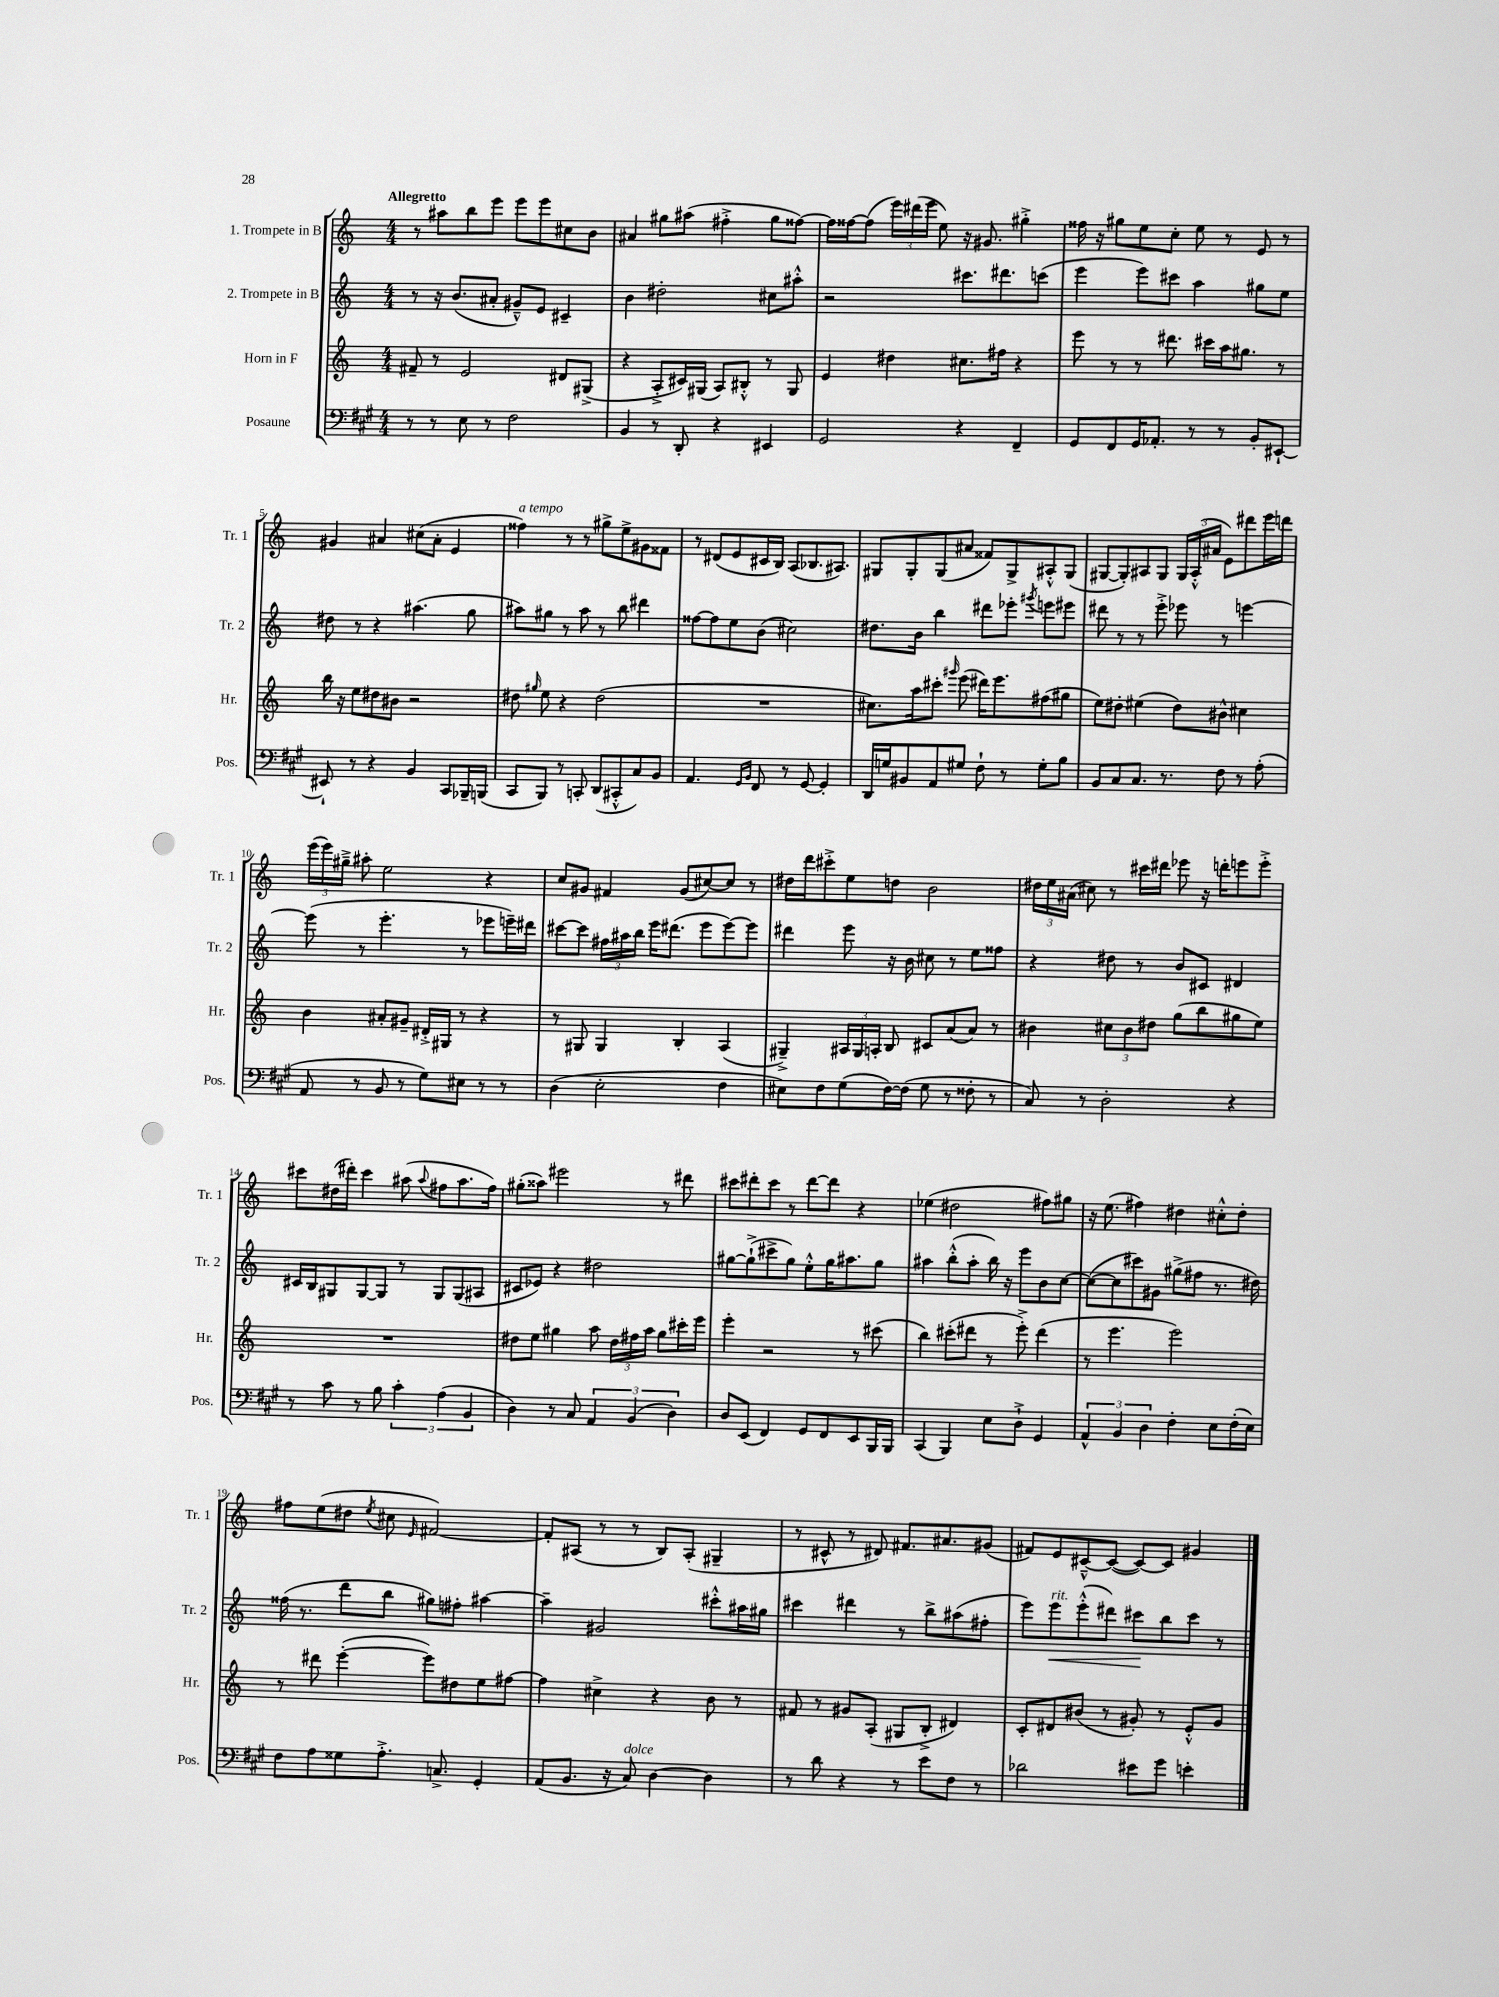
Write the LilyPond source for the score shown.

<<
\new StaffGroup <<
\new Staff = "s0" \with { instrumentName = "1. Trompete in B" shortInstrumentName = "Tr. 1" } {
    \clef treble \key c \major \numericTimeSignature \time 4/4 \tempo "Allegretto"
    \autoBeamOff r8 ais''8[ b''8 e'''8] e'''8[ e'''8 cis''8 b'8] |
    ais'4 gis''8[ ais''8]( fis''4-.-> gis''8[ fisis''8]~) |
    fisis''16[ fisis''16~ fisis''8]( \tuplet 3/2 { e'''16[) dis'''16( e'''16] } e''8) r16 gis'8. gis''4-.-> |
    fisis''16 r16 gis''8[ e''8 c''8]-. e''8 r8 e'8 r8 |
    gis'4 ais'4 cis''8[( ais'8]-. e'4 |
    fisis''4^\markup { \italic "a tempo" }) r8 r8 gis''8[-> e''8-> gis'8 fisis'8] |
    r8 dis'8[( e'8 cis'16 b16]) a8[( bes8. ais8.]) |
    gis8[ gis8-. gis8( ais'8] fisis'8[) gis8-> ais8-.-^ gis8]( |
    gis8[~ gis8-.) ais8 gis8] \tuplet 3/2 { gis16[ ais16-.-^( ais'16] } e'8[) dis'''8 e'''16 d'''16] |
    \tuplet 3/2 { e'''16[( e'''16) gis''16]---> } ais''8-. e''2 r4 |
    c''8[ gis'8] fis'4 gis'8[( cis''8~) cis''8] r8 |
    dis''16[ d'''16 cis'''8-.-> e''8 d''8] b'2 |
    \tuplet 3/2 { dis''16[ e''16 ais'16]( } cis''8) r8 cis'''16[ dis'''16] ees'''8 r16 d'''16[-. e'''8 e'''8]-.-> |
    cis'''8[ dis''16( dis'''16]-.) cis'''4 ais''8( \appoggiatura { ais''8 } fis''8[ ais''8. fis''16]) |
    gis''8[-.( aisis''8]) eis'''2 r8 dis'''8 |
    cis'''8[ dis'''8-. cis'''8] r8 dis'''8[~ dis'''8] r4 |
    ees''4( dis''2 fis''8[) gis''8] |
    r16 e''8.( fis''4) dis''4 cis''8[-.-^ dis''8]-. |
    fis''8[ e''8( dis''8] \acciaccatura { e''8 } cis''8 \grace { e'16 } fis'2~) |
    fis'8[-. ais8]( r8 r8 b8[) ais8]-.( gis4-- |
    r8 cis'8-^ r8 dis'8) fis'8.[ ais'8. gis'8]( |
    fis'8[) e'8 cis'8~---^ cis'8]~( cis'8[~) cis'8] gis'4 \bar "|." |
}
\new Staff = "s1" \with { instrumentName = "2. Trompete in B" shortInstrumentName = "Tr. 2" } {
    \clef treble \key c \major \numericTimeSignature \time 4/4
    \autoBeamOff r8 r16 b'8.[( ais'8]-. gis'8[---^) e'8] cis'4-- |
    b'4 dis''2-. cis''8[ ais''8]-.-^ |
    r2 cis'''8.[ dis'''8. c'''8]( |
    e'''4 e'''8[) cis'''8] a''4 gis''8[ e''8] |
    dis''8 r8 r4 ais''4.( g''8 |
    ais''8[) gis''8] r8 ais''8 r8 b''8 dis'''4 |
    fisis''8[~ fisis''8 e''8 b'8]( cis''2) |
    dis''8.[ b'16] b''4 dis'''8[ ees'''8]-. \acciaccatura { gis'''8 } e'''8[ eis'''8] |
    dis'''8 r8 r8 e'''8-.-> ees'''8 r8 e'''4~ |
    e'''8( r8 e'''4.-. r8 ees'''8[ e'''16--) dis'''16] |
    cis'''8[~ cis'''8] \tuplet 3/2 { fis''16[ ais''16 b''16] } e'''16[ dis'''8.]( e'''8[ e'''8~) e'''8] |
    dis'''4 e'''8 r16 b'16 cis''8 r8 e''8[ fisis''8] |
    r4 dis''8 r8 b'8[ cis'8] dis'4 |
    cis'16[ b16 gis8 gis8~ gis8] r8 gis8[ gis8( ais8] |
    cis'8[ ees'8]) r4 dis''2 |
    gis''8[~ gis''8-!->( cis'''8-> gis''8]) e''8[-.-^ gis''16 ais''8. gis''8] |
    ais''4 b''8[-.-^( ais''8]-. b''16) r16 e'''8[ b'8 c''8]~ |
    c''8[~( c''8 cis'''8) gis'8] gis''8[->( fis''8] r8. dis''16) |
    fisis''16( r8. d'''8[ b''8] gis''8[) fis''8]-. ais''4~ |
    ais''4-- gis'2 cis'''8[-.-^ ais''16 gis''16] |
    cis'''4 dis'''4 r8 b''8[-> ais''8( fis''8]-. |
    e'''8[) e'''8\<^\markup { \italic "rit." } e'''8-.-^( dis'''8]) cis'''8[\! b''8 cis'''8] r8 \bar "|." |
}
\new Staff = "s2" \with { instrumentName = "Horn in F" shortInstrumentName = "Hr." } {
    \clef treble \key c \major \numericTimeSignature \time 4/4
    \autoBeamOff fis'8-- r8 e'2 dis'8[ gis8]->( |
    r4 a8[-.-> cis'16) gis16]( a8[) bis8]-.-^ r8 gis8 |
    e'4 dis''4 cis''8.[ fis''16] r4 |
    e'''8 r8 r8 dis'''8. cis'''16[ a''16 gis''8.] r8 |
    b''16 r16 e''8[ dis''8 bis'8] r2 |
    dis''8 \grace { gis''16 } e''8 r4 dis''2( |
    R1 |
    cis''8.[) a''16 cis'''8]-. \grace { gis'''16 } e'''8( dis'''16[) e'''8. fis''8( gis''8] |
    e''8[) dis''8]-. eis''4( dis''8[) bis'8]-^ cis''4 |
    b'4 ais'8[-. gis'8]-- dis'16[-.-> gis16] r8 r4 |
    r8 gis8 gis4 b4-. a4( |
    gis4--->) \tuplet 3/2 { ais16[ gis16 a16]-. } b8 cis'8[ a'8( a'8]) r8 |
    bis'4 \tuplet 3/2 { cis''8[ bis'8 dis''8] } g''8[( b''8 gis''8 e''8]) |
    R1 |
    dis''8[ e''8] gis''4 a''8 \tuplet 3/2 { dis''16[ fis''16 a''16] } gis''8[ cis'''16-. e'''16] |
    e'''4-. r2 r8 cis'''8( |
    b''4) cis'''8[-.( dis'''8] r8 e'''8-.->) dis'''4( |
    r8 e'''4. e'''2) |
    r8 dis'''8 e'''4~-.( e'''8[) dis''8 e''8 fis''8]~ |
    fis''4 cis''4-> r4 b'8 r8 |
    fis'8 r8 gis'8[ a8]-.( gis8[ b8]-.-> dis'4) |
    c'8[-. dis'8 bis'8]( r8 gis'8-.) r8 e'8[-.-^ gis'8] \bar "|." |
}
\new Staff = "s3" \with { instrumentName = "Posaune" shortInstrumentName = "Pos." } {
    \clef bass \key a \major \numericTimeSignature \time 4/4
    \autoBeamOff r8 r8 e8 r8 fis2 |
    b,4 r8 d,8-. r4 eis,4 |
    gis,2 r4 fis,4-- |
    gis,8[ fis,8 gis,16 aes,8.]-. r8 r8 b,8[-. eis,8]~-! |
    eis,8-! r8 r4 b,4 cis,8[ bes,,16-- b,,16]( |
    cis,8[ b,,8]) r8 c,8-. d,8[( cis,8-.-^ cis8) b,8] |
    a,4. \grace { gis,16[ b,16] } fis,8 r8 gis,8~ gis,4-. |
    d,16[ g16 bis,8 a,8 gis8] fis8-! r8 gis8[-. b8] |
    b,8[ cis8 cis8.] r8. fis8 r8 a8-.( |
    a,8 r8 b,8 r8 gis8[) eis8] r8 r8 |
    d4( e2-. fis4 |
    eis8[) fis8 gis8( fis16~) fis16]( gis8 r8 fisis8-. r8 |
    cis8) r8 d2-. r4 |
    r8 cis'8 r8 b8 \tuplet 3/2 { cis'4-. a4( b,4 } |
    d4) r8 cis8 \tuplet 3/2 { a,4 b,4( d4) } |
    d8[ e,8]( fis,4) gis,8[ fis,8 e,8 b,,16 b,,16] |
    cis,4( b,,4) e8[ d8]-!-> gis,4 |
    \tuplet 3/2 { a,4-^ b,4 d4 } fis4-. e8[ fis16-.( e16]) |
    fis8[ a8 gisis8 a8.]-.-> c8.-> gis,4-. |
    a,8[( b,8.] r16 cis8^\markup { \italic "dolce" }) d4~ d4 |
    r8 d'8 r4 r8 e'8[ fis8] r8 |
    des'2 eis'8[ gis'8] e'4-. \bar "|." |
}
>>
>>
